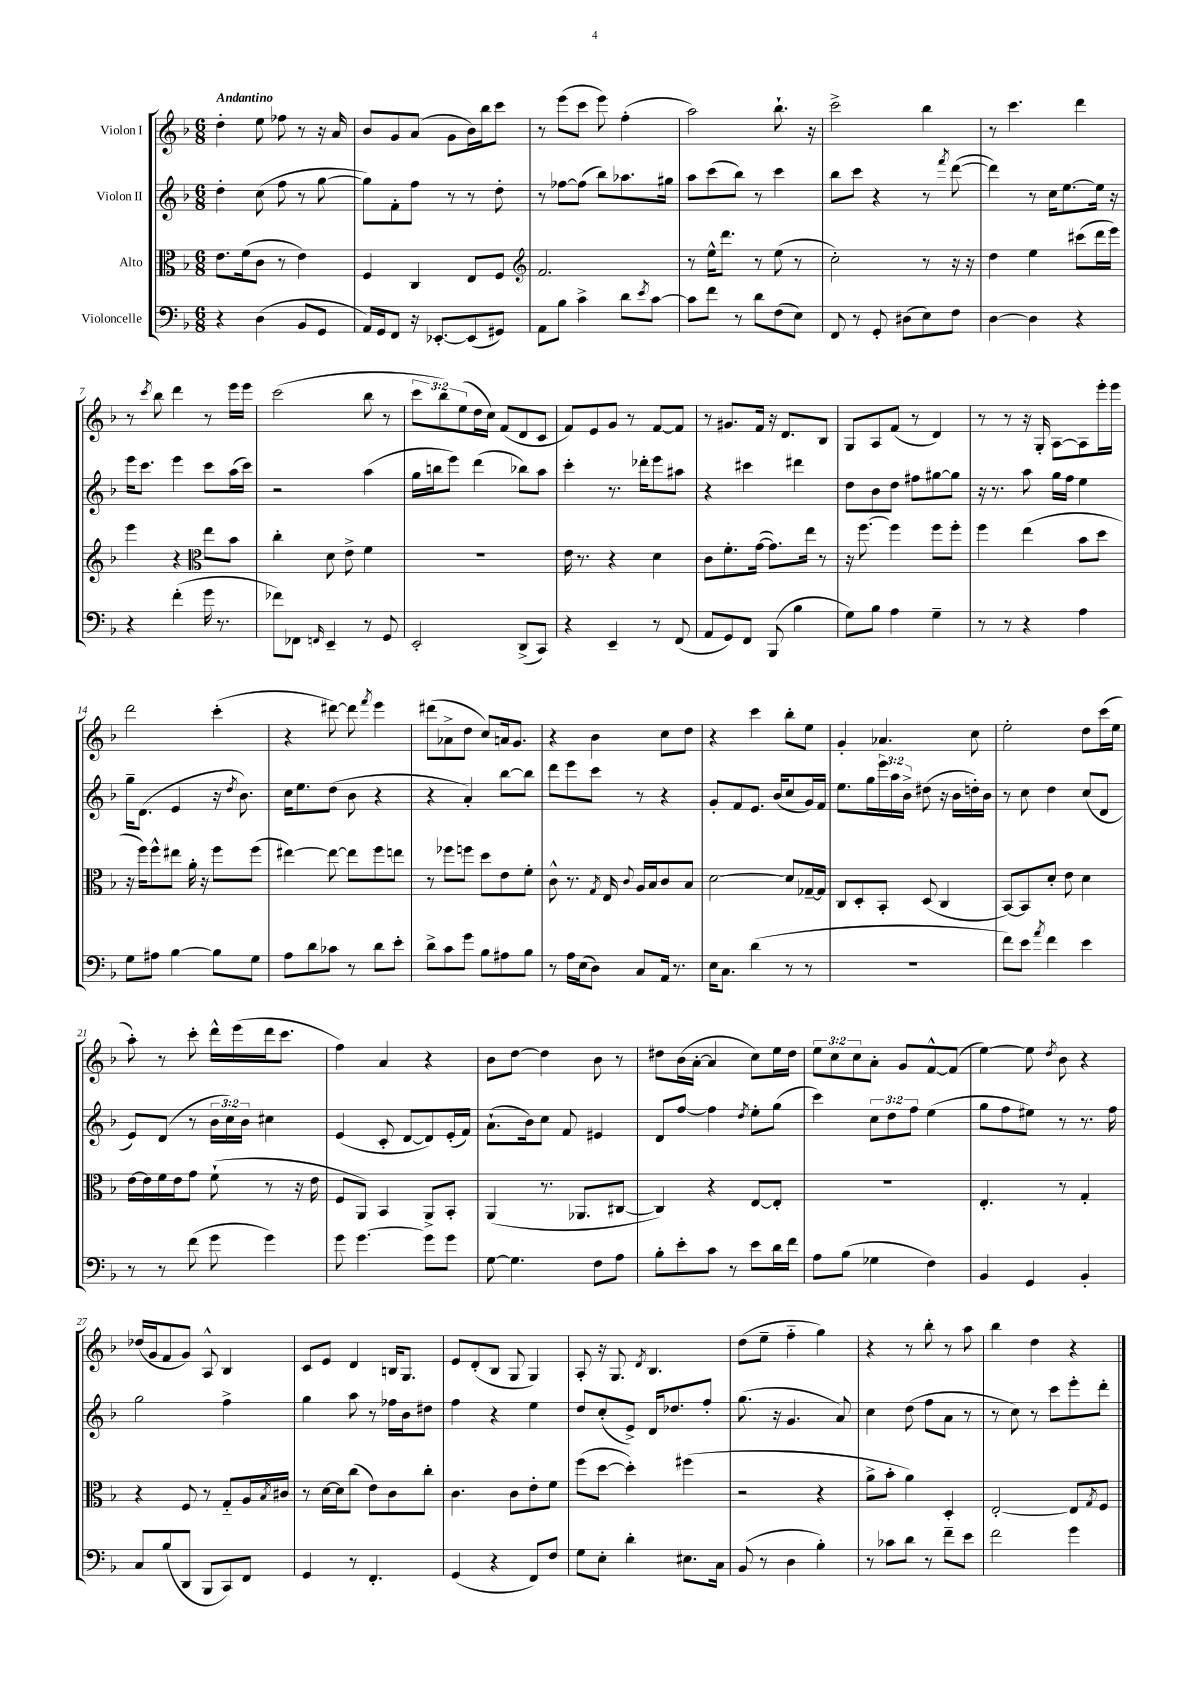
<<
\new StaffGroup <<
\new Staff = "s0" \with { instrumentName = "Violon I" } {
    \clef treble \key f \major \numericTimeSignature \time 6/8 \override Staff.TupletNumber.text = #tuplet-number::calc-fraction-text \tempo "Andantino"
    d''4-. e''8 fes''8 r8 r16 a'16 |
    bes'8 g'8 a'8( g'8 bes'16) bes''16 c'''8 |
    r8 e'''8( c'''8 e'''8) f''4-.( |
    a''2) bes''8.-! r16 |
    c'''2-> bes''4 |
    r8 c'''4. d'''4 |
    r8 \acciaccatura { c'''8 } bes''8 d'''4 r8 e'''16 e'''16 |
    c'''2( bes''8 r8 |
    \tuplet 3/2 { c'''8 bes''8) e''8( } d''16 c''16) f'8( d'8 c'8 |
    f'8) e'8 g'8 r8 f'8~ f'8 |
    r8 gis'8. f'16 r16 d'8. bes8 |
    g8 a8 f'8( r8 d'4) |
    r8 r8 r16 g16-. a8~ a8 e'''16-. e'''16 |
    d'''2 c'''4-.( |
    r4 dis'''8~) dis'''8 \acciaccatura { f'''8 } e'''4 |
    dis'''8( aes'8-> d''8 c''8) a'16 g'8. |
    r4 bes'4 c''8 d''8 |
    r4 c'''4 bes''8-. e''8 |
    g'4-. aes'4. c''8 |
    e''2-. d''8 c'''16( e''16 |
    a''8-.) r8 c'''8-. d'''16-^ e'''16( d'''16 c'''8. |
    f''4) a'4 r4 |
    bes'8 d''8~ d''4 bes'8 r8 |
    dis''8 bes'16( a'16~-. a'4 c''8) e''16 dis''16 |
    \tuplet 3/2 { e''8 c''8 c''8 } a'8-. g'8 f'8~-^ f'8( |
    e''4~) e''8 \acciaccatura { d''8 } bes'8 r4 |
    des''16( g'16 f'8 g'8) a8-^ bes4 |
    c'8 e'8 d'4 b16 g8. |
    e'8 d'8-.( bes8 g8 g4) |
    a8-. r16 g8. \acciaccatura { d'8 } bes4. |
    d''8( e''8-- f''4-_ g''4) |
    r4 r8 bes''8-. r8 a''8 |
    bes''4 d''4 r4 \bar "|." |
}
\new Staff = "s1" \with { instrumentName = "Violon II" } {
    \clef treble \key f \major \numericTimeSignature \time 6/8 \override Staff.TupletNumber.text = #tuplet-number::calc-fraction-text
    d''4-. c''8( f''8 r8 g''8~ |
    g''8) f'8-. f''8 r8 r8 d''8-. |
    r8 fes''8~ fes''8( bes''8) aes''8. gis''16 |
    a''8 c'''8( bes''8) r8 c'''4 |
    bes''8 c'''8 r4 r8 \acciaccatura { f'''8 } d'''8~( |
    d'''4) r8 c''16 e''8.~ e''16 r16 |
    e'''16 c'''8. e'''4 c'''8 a''16( c'''16) |
    r2 a''4( |
    g''16 b''16 e'''8) d'''4( bes''8) a''8 |
    c'''4-. r8. des'''16-. e'''8 ais''8 |
    r4 cis'''4 dis'''4 |
    d''8 bes'8 d''8 fis''8 gis''8~ gis''8 |
    r16 r8. a''8 g''16 f''16 e''4 |
    g''16-- d'8.( e'4 r16 \acciaccatura { d''8 } bes'8.) |
    c''16 e''8. d''8( bes'8 r4 |
    r4 a'4-.) bes''8~ bes''8 |
    d'''8 e'''8 c'''8 r8 r4 |
    g'8-. f'8 e'8. bes'16( c''8 g'16) f'16 |
    e''8. g''16 \tuplet 3/2 { e'''16 a''16 bes'16-> } dis''8( r16 bes'16 d''16-.) bes'16 |
    r8 c''8 d''4 c''8( d'8 |
    e'8) d'8( r8 \tuplet 3/2 { bes'16 c''16) bes'16 } cis''4 |
    e'4( c'8-. d'8~ d'8) e'16-.( f'16) |
    a'8.-!( bes'16) c''8 f'8 eis'4 |
    d'8 f''8~ f''4 \acciaccatura { d''8 } e''8-. g''8( |
    c'''4) \tuplet 3/2 { c''8 d''8 f''8 } e''4( |
    g''8 f''8 eis''8) r8 r8. f''16 |
    g''2 f''4-> |
    g''4 a''8 r8 fes''16 bes'16 dis''8 |
    f''4 r4 e''4 |
    d''8 c''8-.( e'8->) d'16 des''8. f''8-. |
    g''8.( r16 g'4. a'8) |
    c''4 d''8( f''8 a'8 r8 |
    r8 c''8) r8 c'''8 e'''8-. d'''8-. \bar "|." |
}
\new Staff = "s2" \with { instrumentName = "Alto" } {
    \clef alto \key f \major \numericTimeSignature \time 6/8
    e'8. f'16( c'8 r8 e'4) |
    f4 c4 e8 f8 |
    \clef treble f'2. |
    r8 e''16-^ d'''8. r8 e''8( r8 |
    c''2-.) r8 r16 r16 |
    d''4 e''4 cis'''8( d'''16 e'''16) |
    e'''4 r4 \clef alto e''8 bes'8 |
    c''4-. d'8 e'8-> f'4 |
    R2. |
    e'16 r8. r4 d'4 |
    c'8 f'8.-. g'16~( g'8.) e''16 r8 |
    r16 f''8.~ f''4 f''8 f''8-. |
    f''4 e''4( bes'8 d''8 |
    r16 f''16) f''8-^ eis''8 a'16-. r16 f''8 f''8( |
    eis''4~) eis''8~ eis''8 f''8 e''8 |
    r8 fes''8 f''8 d''8 e'8 f'8-. |
    c'8-^ r8. \acciaccatura { g8 } e16 \appoggiatura { c'8 } a16 bes16 c'8 bes8 |
    d'2~ d'8 ges16~-- ges16 |
    c8 d8-. bes,8-. d8( c4 |
    bes,8~) bes,8 d'8-. e'8 d'4 |
    e'16~ e'16 f'16 e'16 g'8 f'8-!( r8 r16 e'16 |
    f8 a,8) bes,4 a,8-> bes,8-. |
    a,4( r8. aes,8. cis8~ |
    cis4) r4 e8~ e8-. |
    R2. |
    e4.-. r8 g4-. |
    r4 f8 r8 g8-_ a16 \acciaccatura { bes8 } cis'16 |
    r8 d'16~ d'16 c''8( e'8) c'8 c''8-. |
    c'4. c'8 e'8-. f'8 |
    f''8( d''8~ d''4-.) fis''4( |
    r2 r4 |
    a'8-> bes'8-. a'4) d4-. |
    e2~-. e8 \acciaccatura { g8 } f8 \bar "|." |
}
\new Staff = "s3" \with { instrumentName = "Violoncelle" } {
    \clef bass \key f \major \numericTimeSignature \time 6/8
    r4 d4( bes,8 g,8 |
    a,16) g,16 f,8 r16 ees,8.~-. ees,8( gis,8) |
    a,8 bes8 c'4-> d'8 \acciaccatura { e'8 } c'8~ |
    c'8 f'8 r8 d'8 f8( e8) |
    f,8 r8 g,8-. dis8( e8) f8 |
    d4~ d4 r4 |
    r4 f'4-.( g'16 r8. |
    fes'8) fes,8 \grace { f,16 } e,4-- r8 g,8 |
    e,2-. d,8->( c,8) |
    r4 e,4-- r8 f,8( |
    a,8 g,8) f,8 bes,,8( bes4 |
    g8) bes8 a4 g4-- |
    r8 r8 r4 a4 |
    g8 ais8 bes4~ bes8 g8 |
    a8 d'8 ces'8 r8 d'8 e'8-. |
    d'8-> c'8 g'8 bes8 ais8 bes8 |
    r8 a16 e16( d8) c8 a,16 r8. |
    e16 c8. d'4( r8 r8 |
    R2. |
    f'8) e'8 \acciaccatura { a'8 } f'4 e'4 |
    r8 r8 f'8( g'8 g'4) |
    g'8 g'4.~ g'8 g'8 |
    g8~ g4. f8 a8 |
    bes8-. e'8-. c'8 r8 e'8 d'16 f'16 |
    a8 bes8( ges4 f4) |
    bes,4 g,4 bes,4-. |
    c8 bes8( d,8 bes,,8 c,8) f,8 |
    g,4 r8 f,4.-. |
    g,4( r4 f,8) f8 |
    g8 e8-. d'4-. eis8. c16 |
    bes,8( r8 d4 bes4-.) |
    r8 ces'8 d'8 r8 f'8-- e'8 |
    f'2 g'4 \bar "|." |
}
>>
>>
